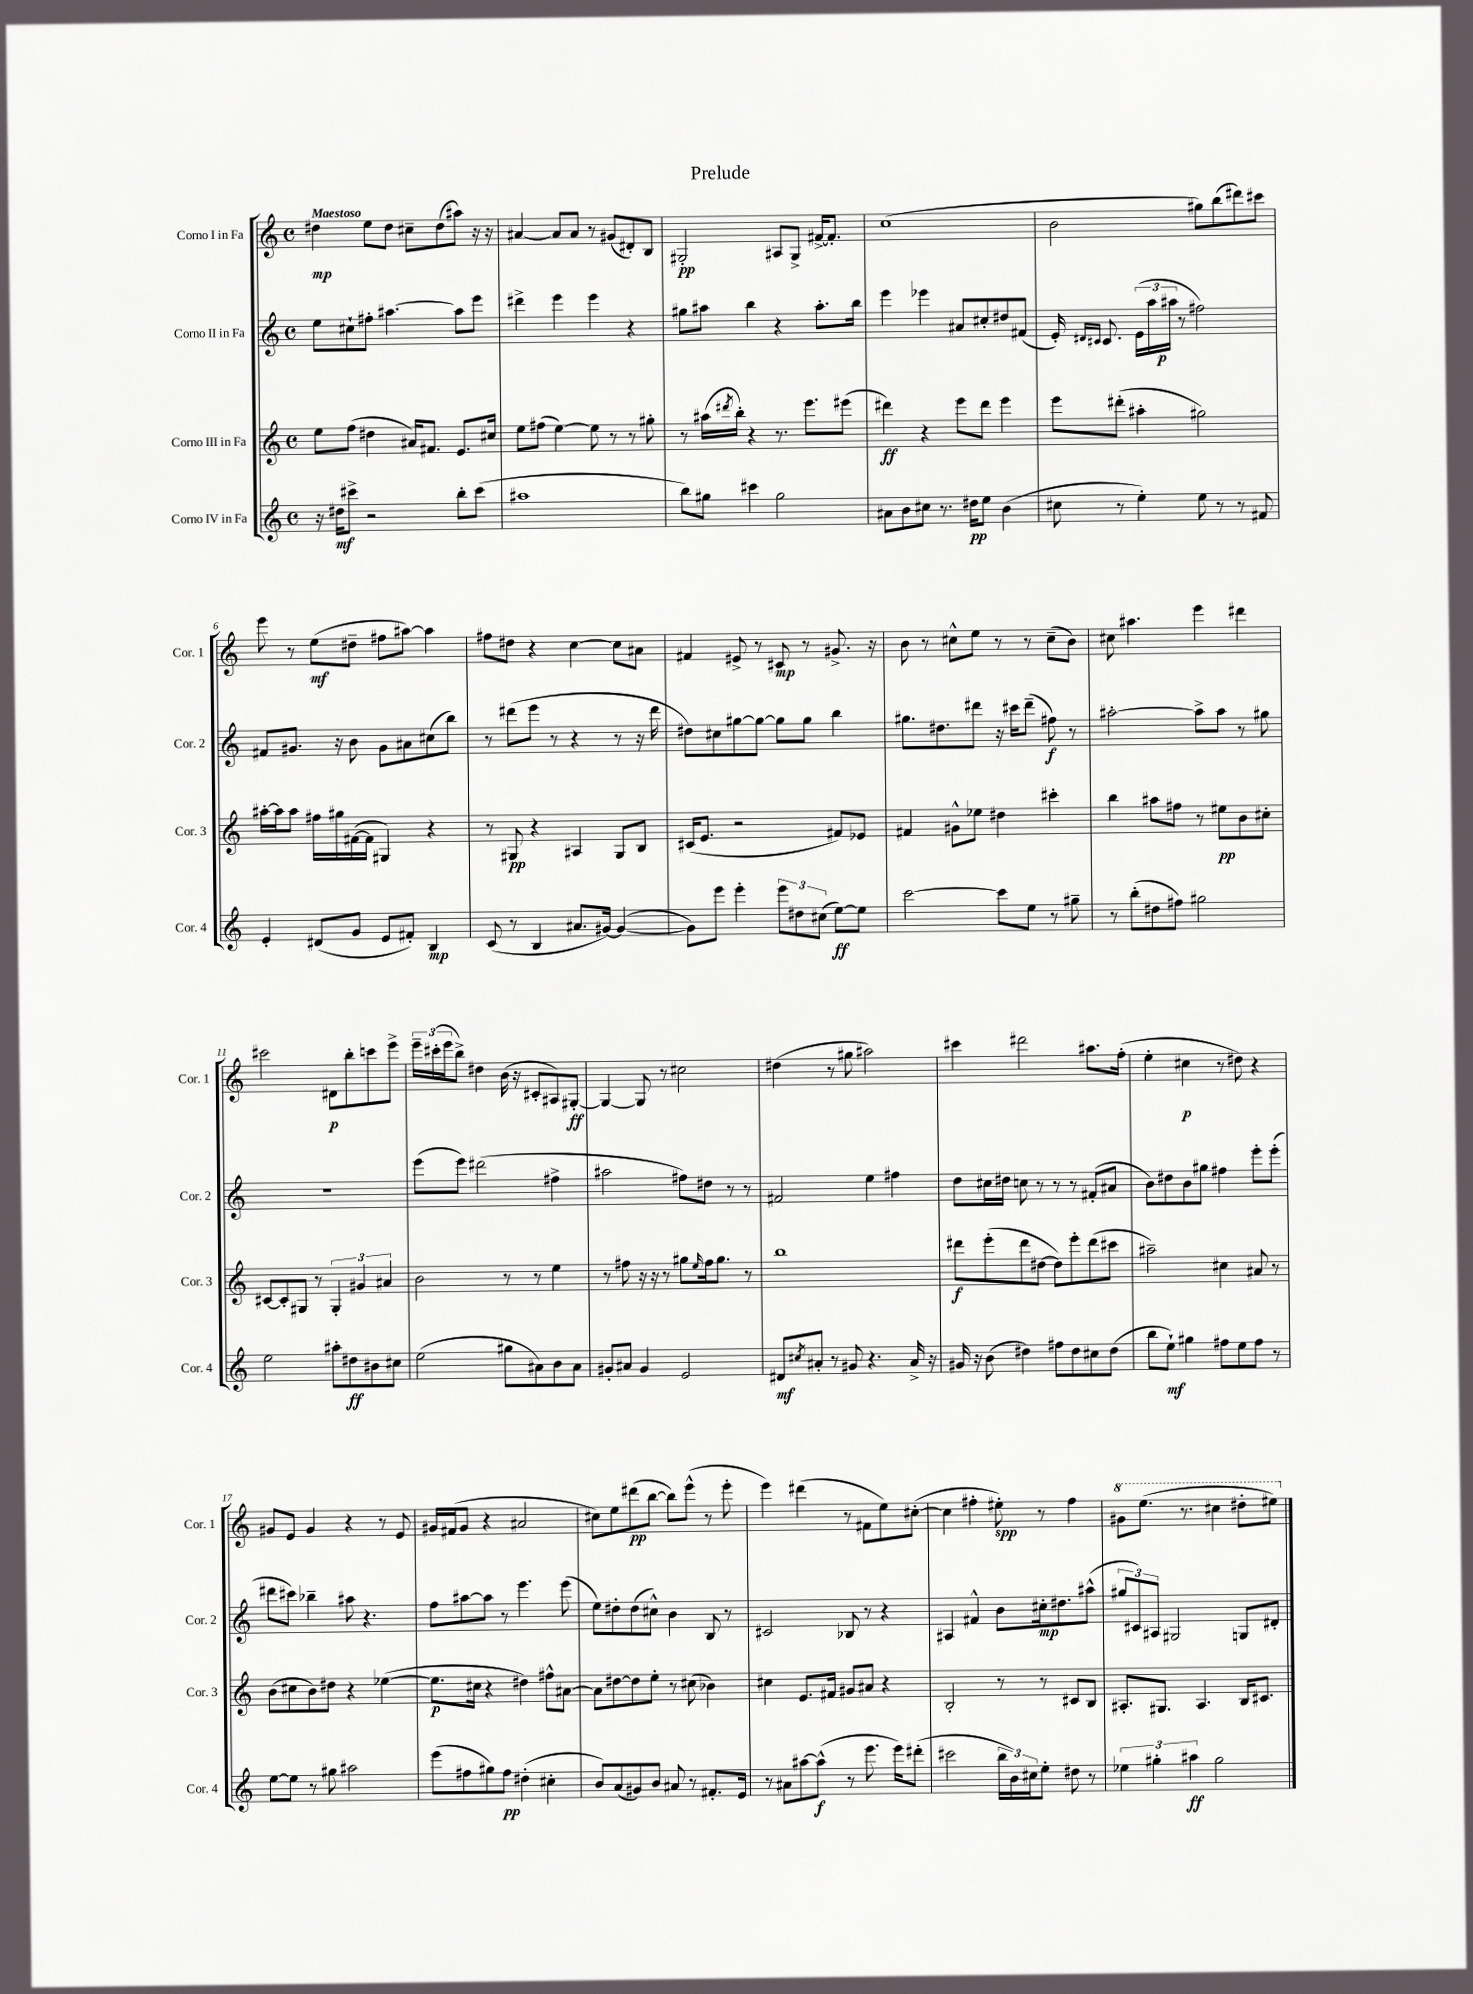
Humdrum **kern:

**kern	**kern	**kern	**kern
*staff4	*staff3	*staff2	*staff1
*clefG2	*clefG2	*clefG2	*clefG2
*k[]	*k[]	*k[]	*k[]
*M4/4	*M4/4	*M4/4	*M4/4
*met(c)	*met(c)	*met(c)	*met(c)
16r	8ee	8ee	4dd#
16dd#	.	.	.
8ccc#^	(8ff	8cc#`	.
2r	4dd#	8ff#'	8ee
.	.	[4.aa#	8dd#
.	16a#)	.	8cc#~
.	8.f#	.	.
.	.	.	(8dd#
8bb'	8.e	8aa#]	8aa#)
(8ccc#	.	8eee	16r
.	16cc#	.	16r
=	=	=	=
1aa#	8ee	4ddd#^	[4a#
.	(8ff#	.	.
.	[4ee)	4eee	8a#]
.	.	.	8a#
.	8ee]	4eee	8r
.	8r	.	(8g#
.	8r	4r	8d#')
.	8gg#'	.	8B
=	=	=	=
8bb)	8r	8gg#	2G#'
8gg#	(16aa#	8aa#	.
.	8qddd#	.	.
.	16bb')	.	.
4ccc#	4r	4bb	.
2gg#	8.r	4r	8A#
.	.	.	8G#^
.	8.eee	.	.
.	.	8.aa#'	[16f#^
.	.	.	8.f#']
.	(8eee#	.	.
.	.	16bb	.
=	=	=	=
8a#	4ddd#)	4eee	(1cc
8b	.	.	.
8cc#	4r	4eee-	.
8.r	.	.	.
.	8eee	8a#	.
16dd#	.	.	.
8ee	8ddd#	8cc#'	.
(4b	4eee	8dd#	.
.	.	(8f#	.
=	=	=	=
8cc#	8eee	16e')	2b
.	.	16qqd#	.
.	.	16qqc#	.
.	.	8.c#	.
8r	(8ddd#'	.	.
4ee')	4aa#'	(24e	.
.	.	24aa	.
.	.	24aa#	.
.	.	8r	.
8ee	2gg#)	2ff#)	8gg#)
8r	.	.	(8bb
8r	.	.	8ddd#)
8f#	.	.	8ccc#
=	=	=	=
4e'	[16aa#'	8f#	8eee
.	16aa#]	.	.
.	8aa#	8.g#	8r
(8d#	16ff#	.	(8ee
.	16gg#	16r	.
8g	([16f#	8b	8dd#~
.	16f#]	.	.
8e	4G#)	8g#	8ff#
8f#')	.	8a#	[8aa#)
4B	4r	(8cc#	4aa#]
.	.	8bb)	.
=	=	=	=
(8c	8r	8r	8ff#
8r	8G#	(8ddd#	8dd#
4B	4r	8eee	4r
.	.	8r	.
8.a#	4A#	4r	[4cc
[16g#)	.	.	.
(4g#_	8G#	8r	8cc]
.	8B	16r	8a#
.	.	16ddd#	.
=	=	=	=
8g#])	(16c#	8dd#)	4f#
.	8.e	.	.
8eee	.	8cc#	.
4eee'	2r	[8gg#	8e#^
.	.	8gg#_	8r
12eee	.	8gg#]	8c#
12dd#	.	.	.
.	.	8gg#	8r
(12cc#	.	.	.
[8ee)	8f#)	4bb	8.g#^
8ee]	8e-	.	.
.	.	.	16r
=	=	=	=
[2ccc	4f#	8.gg#	8b
.	.	.	8r
.	.	8.dd#	.
.	8g#^^	.	8cc#^^
.	8ee-	8ddd#	8ee
8ccc]	4dd#	16r	8r
.	.	16ccc#	.
8ee	.	(8ddd#~	8r
8r	4ccc#'	8ff#)	(8cc#~
8gg#~	.	8r	8b)
=	=	=	=
8r	4bb	[2aa#'	8cc#
(8bb'	.	.	4.aa#
8dd#	8aa#	.	.
8ff#)	8ff#	.	.
2gg#	8r	8aa#^]	4eee
.	8ee#	8aa#	.
.	8b	8r	4ddd#
.	8cc#'	8gg#	.
=	=	=	=
2ee	[8c#	1r	2ccc#
.	8c#']	.	.
.	8G#	.	.
.	8r	.	.
8aa#'	6G#'	.	8d#
8dd#	.	.	8bb'
.	6g#	.	.
8b#	.	.	8ccc
.	6a#	.	.
8cc#	.	.	8eee^
=	=	=	=
(2ee	2b	(8eee	24eee~
.	.	.	(24ccc#'
.	.	.	24eee
.	.	8eee)	8bb^)
.	.	(2ddd#	4dd#
8gg#	8r	.	(16b
.	.	.	16r
8a#)	8r	.	8c#'
8b	4ee	4ff#^	8A#)
8a#	.	.	[8G#'
=	=	=	=
8g#'	8r	2aa#	4G#_
8a#	8ff#	.	.
4g#	16r	.	8G#]
.	16r	.	.
.	8r	.	8r
2e	8gg#	8ff#)	2cc#
.	16qqee	.	.
.	16ff#	8dd#	.
.	8.gg#	.	.
.	.	8r	.
.	8r	8r	.
=	=	=	=
8d#	1bb	2f#	(4dd#
8qcc#	.	.	.
8a#'	.	.	.
8r	.	.	8r
8g#	.	.	8gg#
4.r	.	4ee	2aa#)
.	.	4ff#	.
16a#^	.	.	.
16r	.	.	.
=	=	=	=
16g#	8ddd#	8dd	4ccc#
16r	.	.	.
(8b	(8eee'	16cc#	.
.	.	16dd#	.
4dd#)	8ddd#	8cc	2ddd#
.	[8dd#	8r	.
8ff#	8dd#])	8r	.
8dd#	8eee'	8r	.
8cc#	(8ddd#	(8f#'	8.aa#
(8dd#	8ccc#	8a#	.
.	.	.	(16ff'
=	=	=	=
8bb	2aa#~)	8b)	4ee'
8ee`)	.	8dd#	.
4gg#	.	8b	4cc#
.	.	8gg#	.
8ff#	4cc#	4ff#	8r
8ee	.	.	8dd#)
8ff#	8a#	8eee'	4r
8r	8r	(8eee'	.
=	=	=	=
[8ee	(8b	8ddd#	8g#
8ee]	8cc#	8ccc#)	8e
8r	8b)	4bb-~	4g#
8gg#	8dd#	.	.
2aa#	4r	8aa#	4r
.	.	4.r	.
.	([4ee-	.	8r
.	.	.	8e
=	=	=	=
(8eee	8.ee-]	8ff	16g#
.	.	.	(16f#
8ff#	.	[8aa#	8g#
.	16cc#	.	.
8gg#)	4r	8aa#]	4r
8ff#	.	8r	.
(4dd#'	4dd#)	4.eee	2a#
4cc#'	8ff#^^	.	.
.	[8a#	(8eee	.
=	=	=	=
8b)	8a#]	8ee)	8cc#)
(8a	[8dd#	8dd#'	8ee
8g#)	8dd#]	(8dd#	(8ddd#
8b	8ee'	8cc#^^)	[8bb
8a#	8r	4b	8bb])
8r	(8cc#	.	(8eee^^
8.f#'	4b-)	8B	8r
.	.	8r	8eee'
16e	.	.	.
=	=	=	=
8r	4cc#	2c#	4eee)
8a#	.	.	.
[8aa#	8.e	.	(4ddd#
(8aa#^^]	.	.	.
.	16f#	.	.
8r	8g#	8B-	8r
8.eee	8a#	8r	8f#
.	4r	4r	8ee)
16eee)	.	.	.
(8ddd#'	.	.	([8cc#'
=	=	=	=
2ccc#	2B'	4A#	4cc#]
.	.	4f#^^	4ff#'
24bb	8r	8b	8ee#')
24b)	.	.	.
24cc#	.	.	.
8ee'	8r	16cc#'	8r
.	.	8.dd#	.
8dd#	8c#	.	4ff#
8r	8B	(8aa#^^	.
=	=	=	=
6ee-	8.A#'	12gg#	8gg#
.	.	12c#)	.
.	.	.	(8.eee
6gg#'	.	12A#	.
.	8.G#	.	.
.	.	2G#	.
.	.	.	8.r
6aa#	.	.	.
.	4.A#	.	.
2gg#	.	.	4ccc#
.	16B	8G	8ddd#'
.	8.c#	.	.
.	.	8d#'	8eee#)
==	==	==	==
*-	*-	*-	*-
